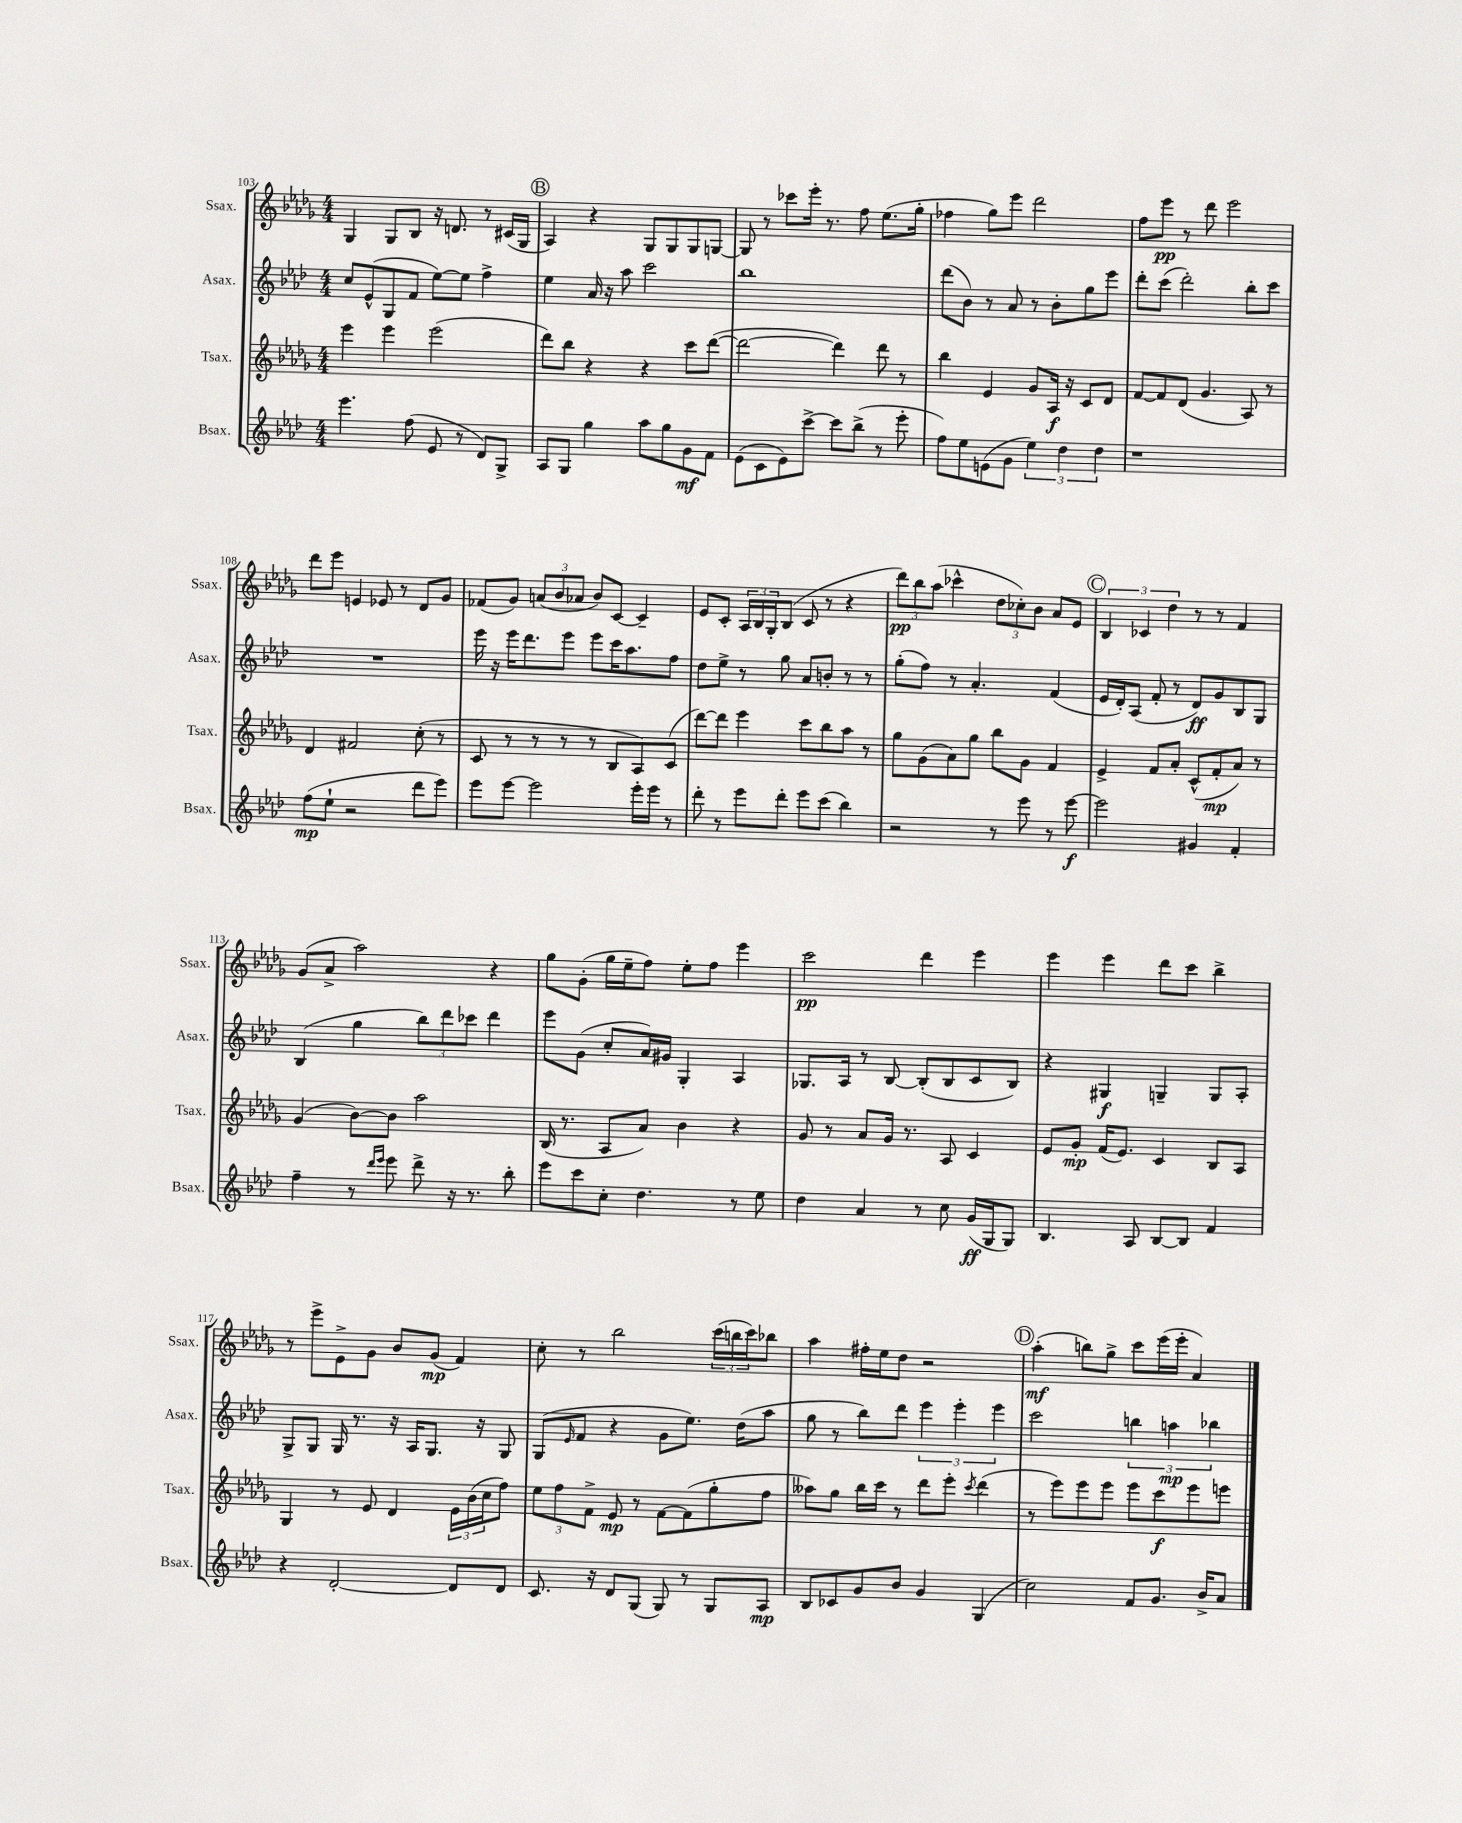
<<
\new StaffGroup <<
\new Staff = "s0" \with { instrumentName = "Ssax." shortInstrumentName = "Ssax." } {
    \clef treble \key des \major \numericTimeSignature \time 4/4
    ges4 ges8 bes8 r16 d'8. r8 cis'16( ges16 |
    \mark \markup { \circle "B" } aes4) r4 ges8 ges8 ges8 g8~ |
    g8 r8 ces'''8 ees'''16-. r8. f''8 ees''8.( ges''16-. |
    fes''4 ges''8) ees'''8 des'''2 |
    f''8 ees'''8\pp r8 des'''8 ees'''2 |
    des'''8 ees'''8 e'4 ees'8 r8 des'8 ges'8 |
    fes'8( ges'8) \tuplet 3/2 { a'8( bes'8 aes'8 } bes'8) c'8~ c'4-- |
    ees'8 c'8-. \tuplet 3/2 { aes16 bes16 ges16-. } bes8( c'8 r8 r4 |
    \tuplet 3/2 { des'''8\pp) bes''8 aes''8( } ces'''4-^ \tuplet 3/2 { des''8 ces''8-.) bes'8 } aes'8 ees'8 |
    \mark \markup { \circle "C" } \tuplet 3/2 { bes4 ces'4 des''4 } r8 r8 f'4 |
    ges'8( aes'8-> aes''2) r4 |
    ges''8 ges'8-.( ges''16 ees''16-- f''8) ees''8-. f''8 ees'''4 |
    c'''2\pp des'''4 ees'''4 |
    ees'''4 ees'''4 des'''8 c'''8 bes''4-> |
    r8 ees'''8-> ees'8-> ges'8 bes'8 ges'8\mp( f'4) |
    c''8-. r8 bes''2 \tuplet 3/2 { c'''16( b''16 c'''16) } bes''8 |
    aes''4 fis''16-. ees''16 des''8 r2 |
    \mark \markup { \circle "D" } aes''4-.\mf( b''8) ges''8-> c'''8 ees'''16( ees'''16-. aes'4) \bar "|." |
}
\new Staff = "s1" \with { instrumentName = "Asax." shortInstrumentName = "Asax." } {
    \clef treble \key aes \major \numericTimeSignature \time 4/4
    c''8 ees'8-^( g8 f'8 ees''8~) ees''8 f''4-> |
    \mark \markup { \circle "B" } ees''4 aes'16 r16 aes''8 c'''2 |
    bes''1 |
    des'''8( bes'8) r8 aes'8 r8 bes'8-. g''8 ees'''8 |
    des'''8-. c'''8( des'''2-.) bes''8-. c'''8 |
    R1 |
    ees'''16 r16 ees'''16 des'''8. ees'''8 ees'''8 c'''16 aes''8. f''8 |
    des''8 ees''8-> r8 g''8 aes'8 b'8-. r8 r8 |
    g''8-.( f''8) r8 aes'4.-. f'4( |
    \mark \markup { \circle "C" } ees'16 des'16-.) aes8( f'8-. r8 des'8\ff) g'8 bes8 g8 |
    bes4( g''4 \tuplet 3/2 { bes''8) des'''8 ces'''8 } des'''4 |
    ees'''8 g'8( c''8-. aes'16) gis'16 g4-. aes4 |
    ges8. aes16 r8 bes8~ bes8-.( bes8 c'8 bes8) |
    r4 gis4\f g4-- g8 aes8-. |
    g8-> g8 g16 r8. r16 aes16 g8. r16 g8 |
    g8( \grace { ees'16 } f'8 r4 g'8 ees''8.) des''16( aes''8 |
    g''8 r8 bes''8) des'''8 \tuplet 3/2 { ees'''4 ees'''4-. ees'''4 } |
    \mark \markup { \circle "D" } c'''2 \tuplet 3/2 { b''4 a''4\mp bes''4 } \bar "|." |
}
\new Staff = "s2" \with { instrumentName = "Tsax." shortInstrumentName = "Tsax." } {
    \clef treble \key des \major \numericTimeSignature \time 4/4
    ees'''4 ees'''4 ees'''2( |
    \mark \markup { \circle "B" } des'''8) bes''8 r4 r4 c'''8 des'''8~( |
    des'''2~ des'''4) des'''8 r8 |
    bes''4 ees'4 ges'8 aes16\f r16 c'8 des'8 |
    f'8~ f'8 des'8( ges'4. aes8) r8 |
    des'4 fis'2 c''8-.( r8 |
    c'8 r8 r8 r8 r8 bes8 aes8) c'8( |
    des'''8~) des'''8 ees'''4 c'''8 bes''8 aes''8 r8 |
    ges''8 ges'8( aes'8) ges''8 bes''8 ges'8 f'4 |
    \mark \markup { \circle "C" } ees'4-> f'8 aes'8-. c'8-^( f'8-.\mp aes'8) r8 |
    ges'4( bes'8~) bes'8 aes''2 |
    bes16( r8. aes8 aes'8) bes'4 r4 |
    ges'8 r8 aes'8 ges'16 r8. aes8 c'4 |
    ees'8 ges'8-.\mp f'16( ees'8.) c'4 bes8 aes8 |
    ges4 r8 ees'8 des'4 \tuplet 3/2 { ees'16 bes'16( c''16 } f''8) |
    \tuplet 3/2 { ees''8 f''8 f'8-> } ees'8\mp r8 f'8~ f'8( ges''8-. f''8 |
    aeses''8) ges''8 bes''16 c'''16 r8 des'''8 ees'''8-. \acciaccatura { c'''8 } des'''4( |
    \mark \markup { \circle "D" } r8 ees'''8) ees'''8 ees'''8 ees'''8 c'''8\f ees'''8 e'''8 \bar "|." |
}
\new Staff = "s3" \with { instrumentName = "Bsax." shortInstrumentName = "Bsax." } {
    \clef treble \key aes \major \numericTimeSignature \time 4/4
    ees'''4. f''8( ees'8 r8 des'8) g8-> |
    \mark \markup { \circle "B" } aes8 g8 g''4 aes''8 g''8 g'8\mf f'8 |
    ees'8( c'8 ees'8) c'''8~-> c'''8 bes''8->( r8 ees'''8-. |
    f''8) ees''8 e'8( g'8 \tuplet 3/2 { ees''4) des''4 des''4 } |
    r1 |
    f''8\mp( ees''8-! r2 des'''8 ees'''8) |
    ees'''8 ees'''8~ ees'''2 ees'''16-. ees'''16 r8 |
    des'''8-. r8 ees'''8 des'''8-. ees'''8 c'''8( bes''4) |
    r2 r8 ees'''8 r8 ees'''8~\f |
    \mark \markup { \circle "C" } ees'''2 gis'4 f'4-. |
    f''4-- r8 \grace { des'''16 ees'''16 } ees'''8 des'''8-> r16 r8. bes''8-. |
    ees'''8 c'''8 c''8-. des''4. r8 ees''8 |
    des''4 aes'4 r8 c''8 g'16\ff( g16 g8) |
    bes4. aes8 bes8~ bes8 f'4 |
    r4 des'2~-. des'8 des'8 |
    c'8. r16 des'8 g8( g8) r8 g8 aes8\mp |
    bes8 ces'8 g'8 bes'8 g'4 g4( |
    \mark \markup { \circle "D" } c''2) f'8 g'8. bes'16-> aes'8 \bar "|." |
}
>>
>>
\layout { \context { \Score currentBarNumber = #103 } }
